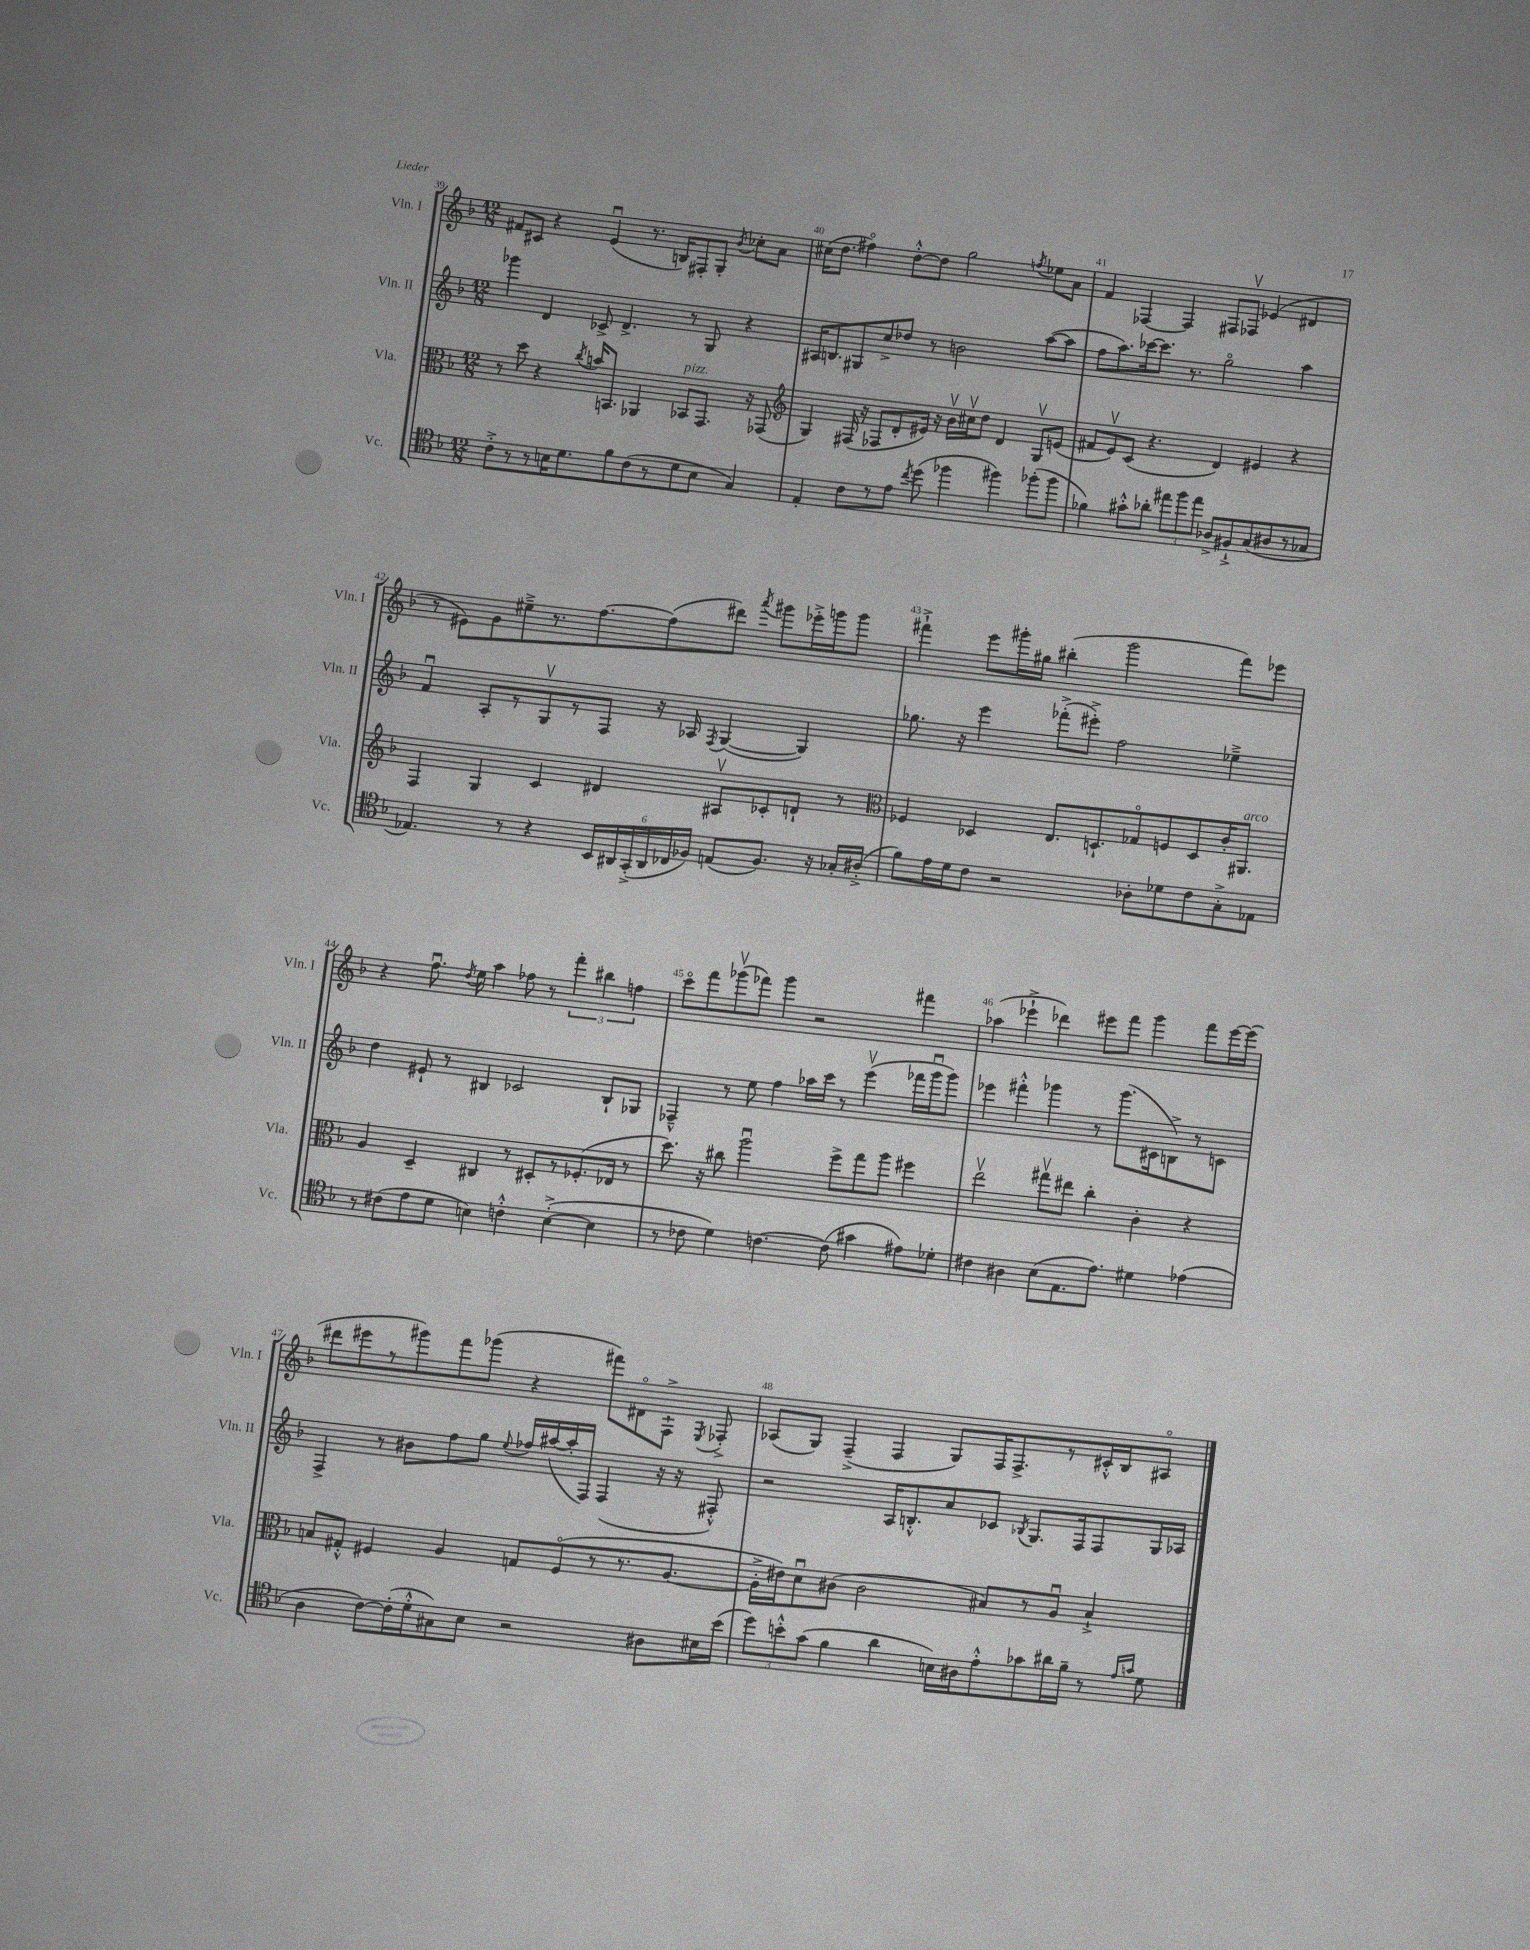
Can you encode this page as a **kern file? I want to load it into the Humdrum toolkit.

**kern	**kern	**kern	**kern
*staff4	*staff3	*staff2	*staff1
*clefC4	*clefC3	*clefG2	*clefG2
*k[b-]	*k[b-]	*k[b-]	*k[b-]
*M12/8	*M12/8	*M12/8	*M12/8
8c'^\L	8r	4ggg-\	8f#/L
8r	8dd\	.	8c#/J
8r	4r	4d/	4r
16B\K	.	.	.
8.d\	.	.	.
.	8qcc/	.	.
.	16b/LK	8c-^/	(4eu/
.	8.BB/J	.	.
8f\	.	4.d^/	.
(8c\	4AA-/	.	8.r
8r	.	.	.
.	.	.	16B/LK)
8d\	8BB-/L	8r	8F#'/
8B\J	8.GG/J	8G/	8G'/J
.	.	.	8qb-/
4G/)	.	4r	8cc-'\L
.	16r	.	.
.	(8GG-/	.	8a\J
=	=	=	=
*	*clefG2	*	*
4E'/	4G/)	16A#/LK	(16cc#\LK
.	.	8.B/	8.dd\J
8c\L	(16F#/	8G#/	4ff#o\)
.	16r	.	.
8r	8F-/L	8cc^/	.
8e\J	8d'/	8dd-/J	[8dd'^^\L
8qcc/	.	.	.
(8dd\	16e#/Jk)	8r	8dd\]J
.	16r	.	.
4ff-\	16b-v\LL	2b\	2gg\
.	16cc#v\J	.	.
.	8dd\J	.	.
4ff#\)	4d/	.	.
.	.	.	8qff/
(8ff-'\L	8Gv/L	([8aa\L	8ee-\L
8ff-\J	(8e/J	8aa\]J	8a\J
=	=	=	=
4f-\)	8f#/L	8ff\L	4f/
.	8ev/)	8.aa\)	.
8g#'^^\L	(8c/J	.	[4F-/
.	.	[16ccc-\k	.
8a-'\J	4.r	8.ccc-\]J	.
12ee#\L	.	.	4F-/]
.	.	8.r	.
12ff\	.	.	.
12ee#\J	.	.	.
8A-^/L	4d/)	2ggo\	8F#/L
8F#`^/	.	.	8F-v/J
(8G/	4e#/	.	(4e-/
8A#/	.	.	.
8r	4r	4aa\	4d#/
8G-/J	.	.	.
=	=	=	=
4.E-/)	4F/	4fu/	8r
.	.	.	8e#\L)
.	4G/	8A'/L	8g\
8r	.	8r	8ee#~^\
4r	4c/	8Gv/	8.r
.	.	8r	.
.	.	.	[8.ff\
24BB-/LL	4d#/	8F/J	.
24AA#/	.	.	.
(24GG'^/	.	.	.
24AA#/	.	16r	(8ff\]
24C-/	.	.	.
.	.	16A-/	.
24F-/JJ)	.	.	.
.	.	8qF/	.
(8E/L	8A#v/L	([4G/	8ddd#\J)
.	.	.	8qaaa/
8.F-/J)	8c-'/	.	8ggg#\L
.	8d`/J	4G/])	16eee-'^\L
16r	.	.	16ggg\J
16G-'/LL	8r	.	8ggg\J
(16A#'^/JJ	.	.	.
=	=	=	=
*	*clefC3	*	*
8f\L)	4F-/	8.gg-\	4fff#`^\
16e\L	.	.	.
16d\J	.	16r	.
8c\J	4D-/	4eee\	8eee\L
2r	.	.	16ggg#'\L
.	.	.	16gg#\JJ
.	8.E/L	(8fff-'^\L	(4bb#'\
.	.	8eee#'^\J)	.
.	8.D`/	.	.
.	.	2ff\	2ggg#\
8A-'\L	8G-o/	.	.
8d-\	8F/	.	.
8c\	8D/	.	.
8G'^\	16c'/K	4ee-~^\	8fff#\L)
.	8.AA#/J	.	.
8E-\J	.	.	8eee-\J
=	=	=	=
8r	4A/	4dd\	4r
(8c#\L	.	.	.
8e\	4D~/	8e#`/	8.ffu\
8d\J	.	8r	.
.	.	.	8qdd/
.	.	.	16ee\
4B\)	4C#/	4B#/	4aa\
4c'^^\	8r	2c-/	8ff-\
.	8D#'/L	.	8r
([4B'^\	8r	.	6fff'\
.	(8.F-'/	.	.
.	.	.	6bb#\
4B\]	.	8B#`/L	.
.	16E-/Jk	.	.
.	.	.	6ff\
.	8r	8G-/J	.
=	=	=	=
8r	8.dd\)	4F-~^^/	8ccco\L
8c-\	.	.	8fff\
.	16r	.	.
4d\)	8cc#\	8r	(8ggg-v\
.	2aau\	8ee\	8fff-\J)
[4.c\	.	4ff\	4ggg-\
.	.	16aa-\LL	2r
.	.	16ccc\JJ	.
(8c\]	8ff^\L	8r	.
4g#\	8gg\	(4eeev\	.
.	8aa\J	.	.
8e#\L)	4ff#\	16fff-\LL	4fff#\
.	.	16gggu\J	.
8d-'\J	.	8ggg\J)	.
=	=	=	=
4c#\	2eev\	4eee-\	(4aa-\
4A#\	.	4fff#'^^\	4eee-`^\
(8B-\L	8gg#v\L	4ggg-\	4ddd-\)
8.E\	8ee#\J	.	.
.	4cc'\	8r	8eee#\L
8.e\J)	.	.	.
.	.	(8.ggg-\L	8fff\J
4d#\	4c'\	.	4ggg\
.	.	16c#\k	.
.	.	8B^\)	.
(4e-\	4r	8r	8fff\L
.	.	8c\J	[16eee#\L
.	.	.	(16eee#\]JJ
=	=	=	=
4A\	8B/L	4F^/	8ddd#\L
.	8G#'^^/J	.	8eee#\
[8c\L)	4F#/	8r	8r
(16c'\]L	.	8b#\L	8ggg#\)
16d'^^\J	.	.	.
8G#\)	4A/	8ff\	8fff\
8B-\J	.	8gg\J	(8ggg-\J
.	.	8qqee/	.
2r	8G/L	16ff-/LL	4r
.	.	([16aa#/	.
.	(8F#o/	16aa#'/]	.
.	.	16F/JJ)	.
.	8r	(4F/	8fff#\L)
.	8.r	.	8d#o\
8A#\L	.	16r	8F`^\J
.	[8.A/J	16r	.
.	.	.	8qE/
16B#\L	.	8F#'^^/)	8F-'^/
(16b-\JJ	.	.	.
=	=	=	=
12dd\L)	16A'^\]LL	2r	(8A-/L
.	16e#\J)	.	.
12b'^^\	.	.	.
.	8du\	.	8G/J)
(12g\J	.	.	.
4f\	(8c#\J	.	(4F~^/
.	2c#\	.	.
4a\	.	16A/LK	4F/
.	.	8.B'^^/	.
16B\LL)	.	8a/	8G/L)
16A#\J	.	.	.
8e'^^\	8B#/L)	8c-/J	16F/K
.	.	.	8.F^/
.	.	8qB-/	.
8g-\	8r	8.G/L	.
16a#\L	8Au/J	.	8r
16f~\JJ	.	16F/k	.
8r	4B#`^/	8F/	16c#'^^/L
.	.	.	16B-/J
16qqe/LL	.	.	.
16qqg/JJ	.	.	.
8d\	.	16G/L	8A#o/J
.	.	16A-/JJ	.
==	==	==	==
*-	*-	*-	*-
